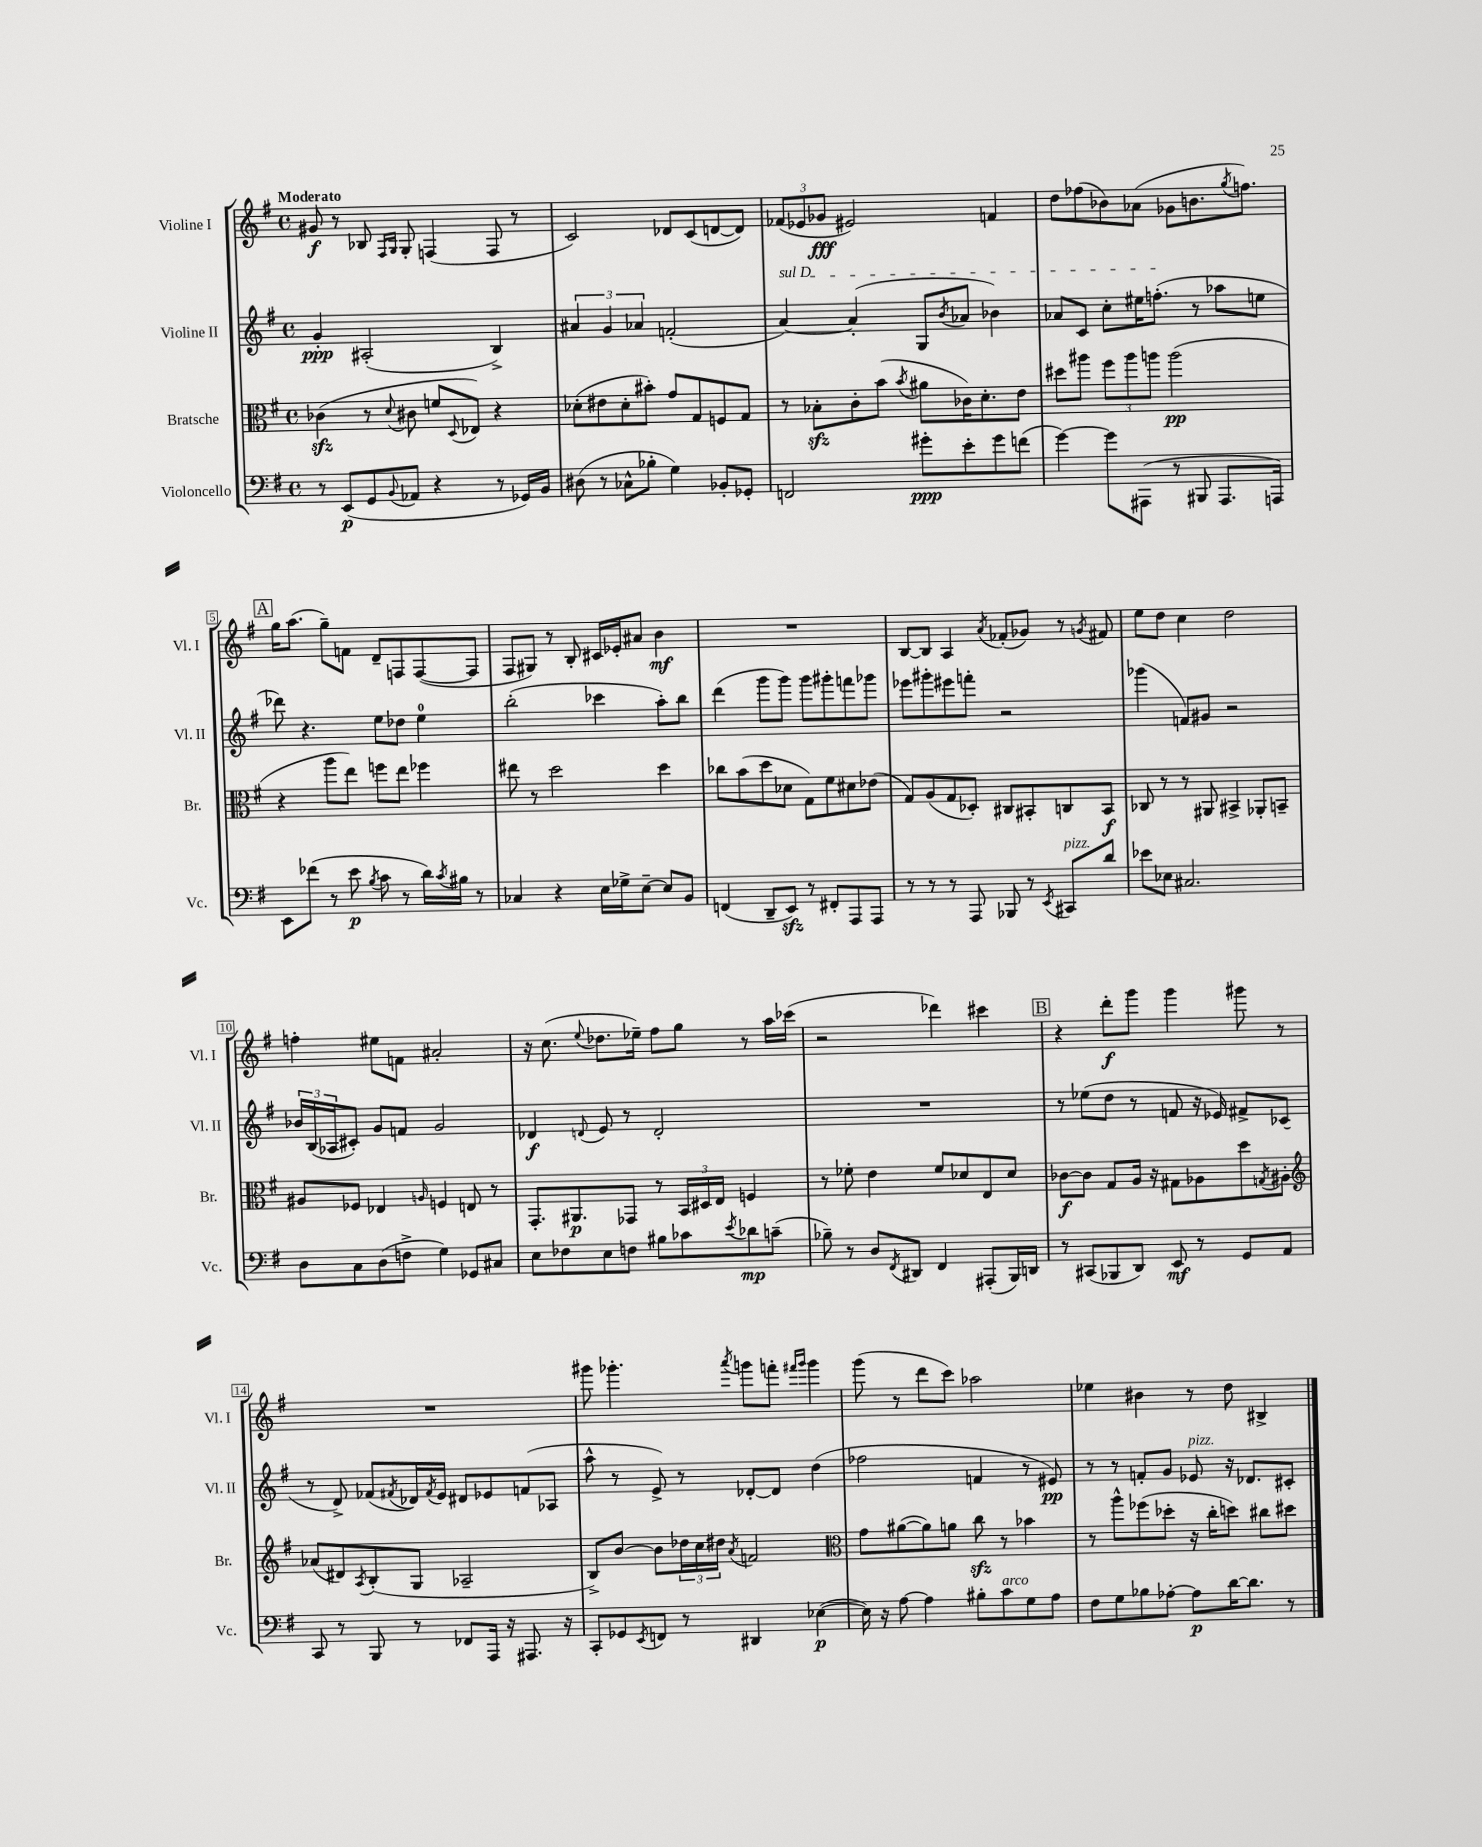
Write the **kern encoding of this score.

**kern	**kern	**kern	**kern
*staff4	*staff3	*staff2	*staff1
*clefF4	*clefC3	*clefG2	*clefG2
*k[f#]	*k[f#]	*k[f#]	*k[f#]
*M4/4	*M4/4	*M4/4	*M4/4
*met(c)	*met(c)	*met(c)	*met(c)
8r	(4c-\	4g'/	8g#/
(8EE/L	.	.	8r
8GG/	8r	(2A#'/	8B-/
.	.	.	16qqF#/LL
8qqBB/	8qqd/	.	16qqG/JJ
8AA-/J	8c#\	.	8G'/
4r	8f/L	.	(4F/
.	8qqD/	.	.
.	8E-/J)	.	.
8r	4r	4B^/)	8F/
16GG-/LL)	.	.	8r
16BB/JJ	.	.	.
=	=	=	=
(8D#\	(8d-'\L	6a#/	2c/)
8r	8e#\	.	.
.	.	6g/	.
8C-^^\L	8d-'\	.	.
.	.	6a-/	.
8B-'\J	8b#'\J)	.	.
4G\)	8g/L	(2f'/	8d-/L
.	8G/	.	(8c/
8BB-'/L	8F/	.	[8d/
8GG-'/J	8G/J	.	8d/]J)
=	=	=	=
2FF/	8r	[4a/)	(12f-/L
.	.	.	12e-/
.	8B-'\L	.	.
.	.	.	12g-/J
.	8c'\	(4a'/]	2e#/)
.	(8b\J	.	.
.	8qb/	.	.
8g#'\L	8a#\L	8G/L	.
.	.	8qb/	.
8e'\	16c-\K)	8a-/J	.
.	8.d'\	.	.
8g#\	.	4b-\)	4f/
(8f\J	8e\J	.	.
=	=	=	=
[4g\)	8dd#\L	8a-/L	8dd\L
.	8aa#\J	8c/J	(8ff-\
8g\]L	12ff#\L	8cc'\L	8b-\)
.	12aa#\	.	.
(8AAA#\J	.	16ee#\K	(8a-\J
.	12aa\J	.	.
.	.	(8.ff'\J	.
8r	(2aa\	.	8g-\L
8BBB#/	.	8r	8.b\
8.AAA#/L	.	8aa-\L	.
.	.	.	8qgg/
.	.	.	8.ff\J)
.	.	8ee\J	.
16AAA/Jk)	.	.	.
=	=	=	=
8EE\L	4r	8ddd-\)	16gg\LK
.	.	.	(8.aa\J
(8f-\J	.	4.r	.
8r	8aa\L	.	8gg~\L)
8e\	8ee\J)	.	8f\J
8qB/	.	.	.
8c\	8ff\L	8ee\L	8d~/L
8r	8ee\J	8dd-\J	8F/
16d\LL)	4ff-\	4ee\	([8F/
8qc/	.	.	.
16B#\JJ	.	.	.
8r	.	.	8F/]J
=	=	=	=
4C-/	8ee#\	(2bb'\	8F#/L
.	8r	.	8G#/J)
4r	2dd\	.	8r
.	.	.	8B'/
16E\LL	.	4ccc-\	16c#/LL
16G-^\J	.	.	16e-'/J
[8E~\J	.	.	8a#/J
8E/]L	4dd\	8aa'\L)	4b\
8BB/J	.	8bb\J	.
=	=	=	=
(4FF/	8cc-\L	(4ddd\	1r
.	(8b\	.	.
8DD~/L	8dd\	8ggg\L	.
8EE/J)	8d-\J	8ggg\J)	.
8r	8G\L)	8ggg\L	.
8FF#'/L	8f#\	8ggg#'\	.
8AAA/	8d#\	8fff\	.
8AAA/J	(8e-\J	8ggg-\J	.
=	=	=	=
8r	8G/L)	8eee-\L	[8B/L
8r	(8A/	8ggg#'\	8B/]J
8r	8G/	8eee#\	4A/
8AAA/	8D-'/J)	8fff'\J	.
.	.	.	8qa/
8BBB-/	8C#/L	2r	(8f-'/L
8r	8BB#'/	.	8g-/J)
8qEE/	.	.	.
8CC#/L	8C/	.	8r
.	.	.	8qg/
8d/J	8BB#/J	.	8f#/
=	=	=	=
8e-\L	8C-/	(4ggg-\	8ee\L
8E-\J	8r	.	8dd\J
2.C#/	8r	8f/L)	4cc\
.	8AA#/	8g#/J	.
.	4BB#^/	2r	2dd\
.	8AA-'/L	.	.
.	8BB~/J	.	.
=	=	=	=
8D\L	8A#/L	24b-/LL	4ff'\
.	.	(24B/	.
.	.	24A-/J	.
8C\	8F-/J	8c#'/J)	.
(8D\	4E-/	8g/L	8ee#\L
8F^\J	.	8f/J	8f\J
.	16qqA/	.	.
4G\)	4F/	2g/	2a#'/
8GG-/L	8E/	.	.
8C#/J	8r	.	.
=	=	=	=
8E\L	8.GG'/L	4d-/	16r
.	.	.	(8.cc\
8F-\	.	.	.
.	8.AA#/	.	.
.	.	8qqd/	8qqee/
8E\	.	8e/	8.dd-\L
8F\J	8GG-/J	8r	.
.	.	.	16ee-~\Jk)
8B#\L	8r	2d'/	8ff#\L
8c-\	24BB/LL	.	8gg\J
.	24D#/	.	.
.	24E/JJ	.	.
8qe/	.	.	.
8d-\	4F/	.	8r
(8c~\J	.	.	16aa\LL
.	.	.	(16ccc-\JJ
=	=	=	=
8B-~\)	8r	1r	2r
8r	8f-'\	.	.
8D/L	4e\	.	.
8qFF#/	.	.	.
8DD#/J	.	.	.
4FF#/	8f-/L	.	4ddd-\)
.	8d-/	.	.
(8AAA#'/L	8E/	.	4ccc#\
16BBB/L)	8d-/J	.	.
16DD/JJ	.	.	.
=	=	=	=
8r	[8c-\L	8r	4r
(8CC#/L	8c-\]J	(8ee-\L	.
8BBB-/	8G/L	8dd\J	8ddd'\L
8DD/J)	16A/Jk	8r	8ggg\J
.	16r	.	.
8EE/	8G#\L	8f/	4ggg\
8r	8A-\	16r	.
.	.	16e-/)	.
8GG/L	8dd\	8f#^/L	8ggg#\
.	8qG/	.	.
8AA/J	8A#'\J	(8c-/J	8r
=	=	=	=
*	*clefG2	*	*
8CC/	(8a-/L	8r	1r
8r	8d#/)	8d^/)	.
.	8qA/	.	.
8BBB/	(8B'/	(8f-/L	.
.	.	8qf#/	.
8r	8G/J	16d-/L)	.
.	.	8qf#/	.
.	.	16e/JJ	.
8FF-/L	2A-~/	8d#/L	.
16AAA/Jk	.	8e-/	.
16r	.	.	.
8.AAA#/	.	(8f/	.
.	.	8A-/J	.
16r	.	.	.
=	=	=	=
8CC'/L	8B^/L)	8aa^^\	8ggg#\
8GG-/	[8b/J	8r	4.ggg-'\
8qEE/	.	.	.
8FF/J	8b\]L	8e^/)	.
8r	24dd-\L	8r	.
.	24cc\	.	.
.	24dd#\JJ	.	.
.	8qa/	.	8qaaa/
4DD#/	2f/	[8d-'/L	8ggg\L
.	.	8d-/]J	8fff'\J
.	.	.	16qqfff#/LL
.	.	.	16qqggg/JJ
([4E-\	.	(4dd\	4ggg\
=	=	=	=
*	*clefC3	*	*
16E-\])	8g\L	2ff-\	(8ggg\
16r	.	.	.
[8A\	([8a#\	.	8r
4A\]	8a#\])	.	8ddd\L
.	8a\J	.	8ccc\J)
8B#'\L	8cc\	4f/	2aa-\
8c\	8r	.	.
8G\	4b-\	8r	.
8A\J	.	8e#/)	.
=	=	=	=
8F#\L	8r	8r	4ee-\
8G\	8aa^^\L	8r	.
8B-\	(8ff-\	8f'/L	4b#\
[8A-'\J	8dd-'\J	8g/J	.
8A-\]L	16r	8e-/	8r
.	16cc'\LK	.	.
[16d\K	8dd\J)	16r	8dd\
8.d\]J	.	8.d-/L	.
.	8cc#\L	.	4B#^/
8r	8dd#\J	8c#'/J	.
==	==	==	==
*-	*-	*-	*-
